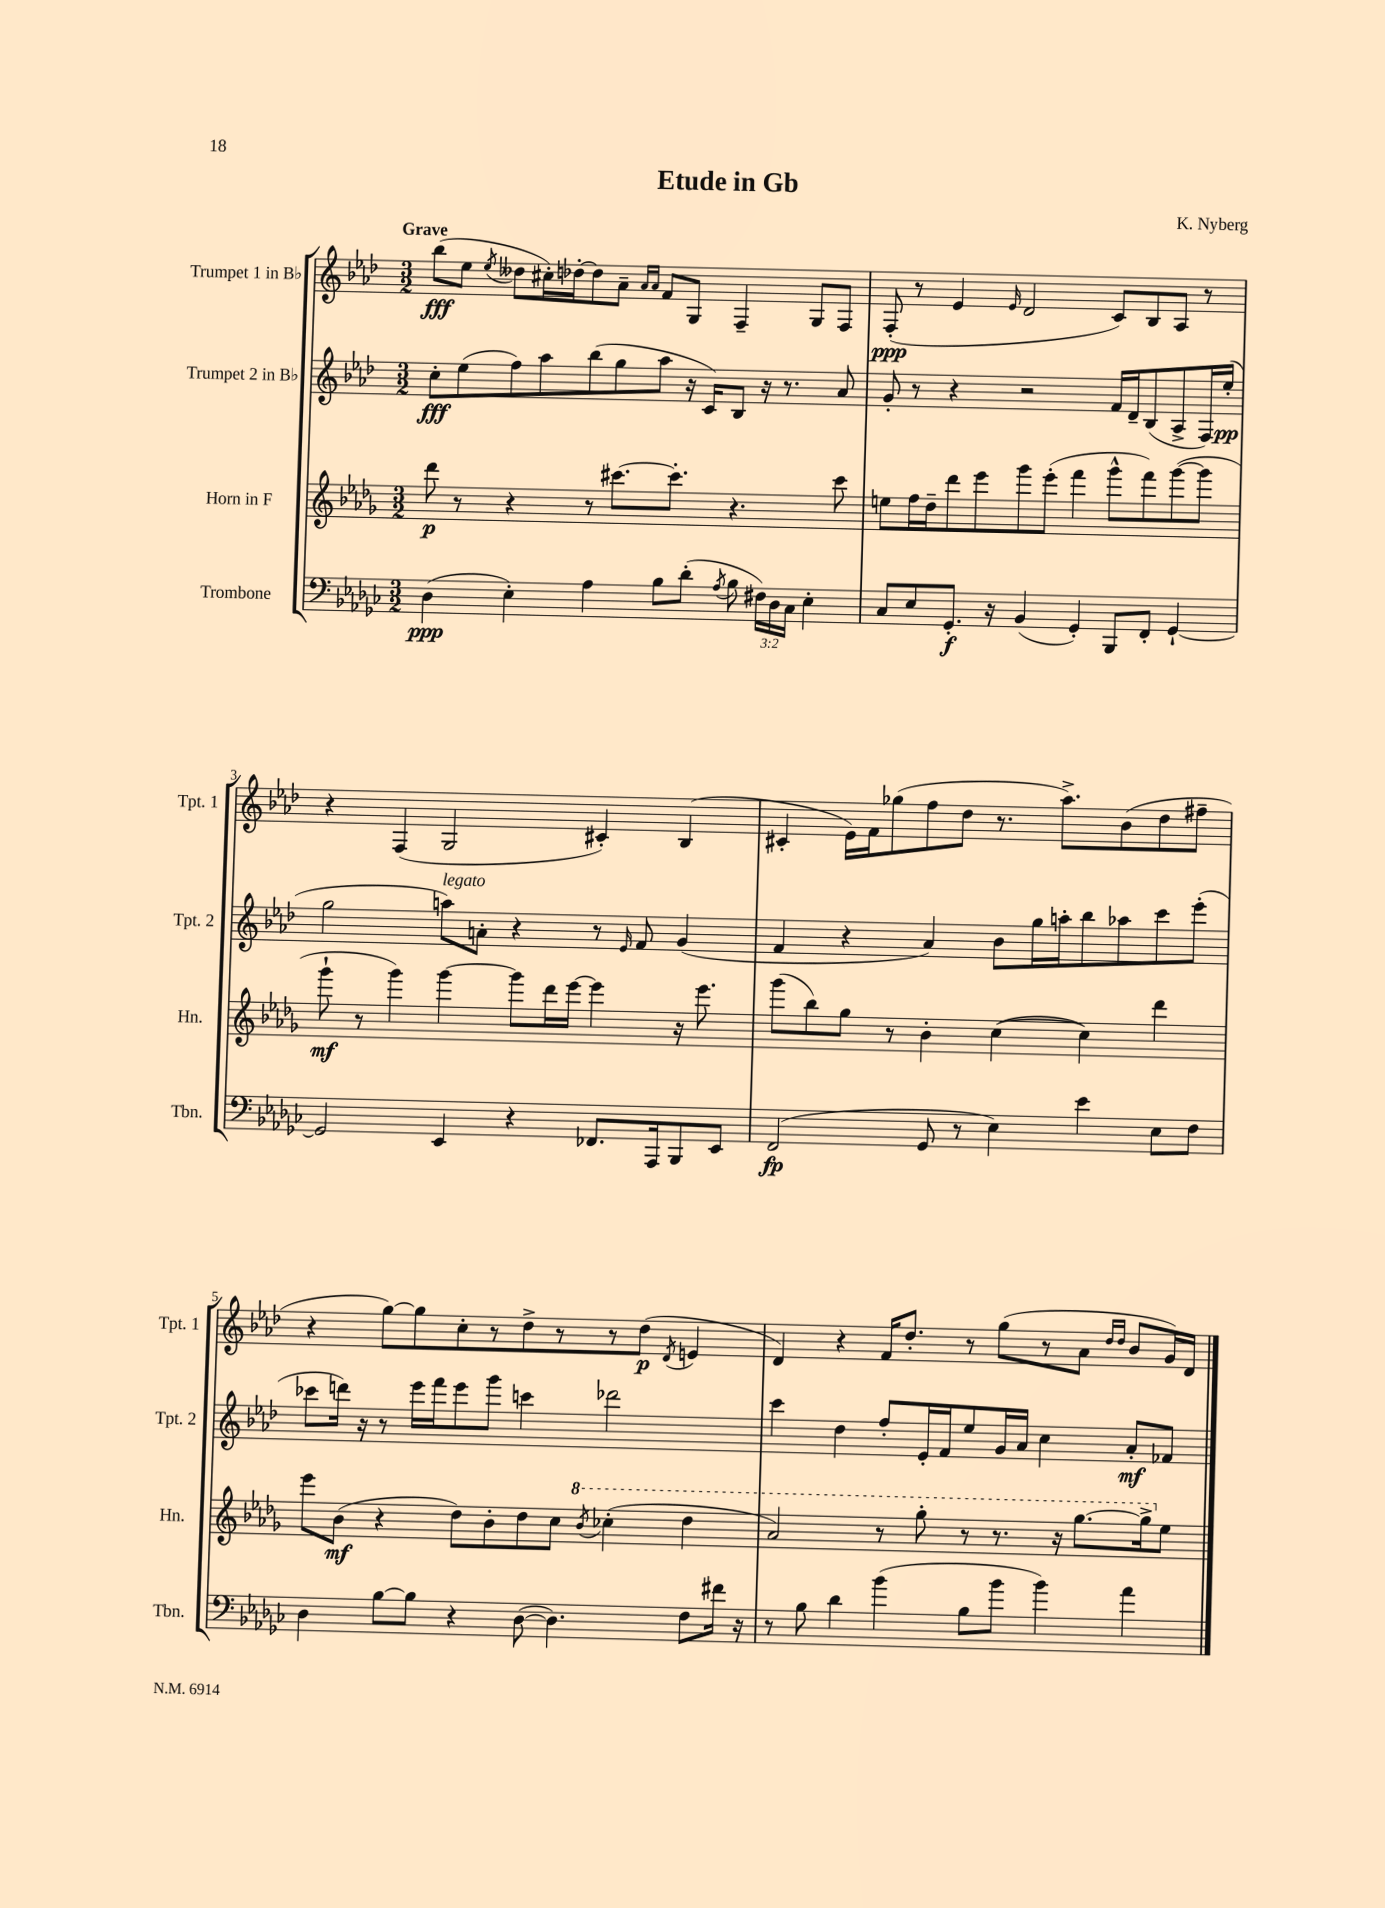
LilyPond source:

\header { title = "Etude in Gb" composer = "K. Nyberg" }
<<
\new StaffGroup <<
\new Staff = "s0" \with { instrumentName = "Trumpet 1 in Bb" shortInstrumentName = "Tpt. 1" } {
    \clef treble \key aes \major \numericTimeSignature \time 3/2 \tempo "Grave"
    \autoBeamOff bes''8[\fff( ees''8] \acciaccatura { ees''8 } deses''8[ cis''16-.) des''16~-. des''8 aes'8]-- \grace { aes'16[ aes'16] } f'8[ g8] f4-- g8[ f8] |
    f8-.\ppp( r8 ees'4 \grace { ees'16 } des'2 c'8[) bes8 aes8] r8 |
    r4 f4( g2 cis'4-.) bes4( |
    cis'4-. ees'16[) f'16 ges''8( f''8 des''8] r8. aes''8.[->) bes'8( des''8 fis''8]-- |
    r4 g''8[~) g''8 c''8-. r8 des''8-> r8 r8 des''8]\p( \acciaccatura { des'8 } e'4 |
    des'4) r4 f'16[ des''8.]-. r8 g''8[( r8 aes'8] \grace { des''16[ des''16] } bes'8[ g'16) des'16] \bar "|." |
}
\new Staff = "s1" \with { instrumentName = "Trumpet 2 in Bb" shortInstrumentName = "Tpt. 2" } {
    \clef treble \key aes \major \numericTimeSignature \time 3/2
    \autoBeamOff c''8[-.\fff ees''8( f''8) aes''8 bes''8( g''8 aes''8] r16 c'16[) bes8] r16 r8. aes'8 |
    g'8-. r8 r4 r2 f'16[ des'16-- bes8( aes8-> f16) ees''16]-.\pp( |
    g''2 a''8[^\markup { \italic "legato" }) a'8]-. r4 r8 \grace { ees'16 } f'8 g'4( |
    f'4 r4 aes'4) bes'8[ g''16 a''16-. bes''8 aes''8 c'''8 ees'''8]-.( |
    ces'''8[ d'''16]) r16 r8 ees'''16[ f'''16 ees'''8 g'''8] c'''4 des'''2 |
    c'''4 des''4 f''8[-. ees'16-. f'16 ees''8 g'16 aes'16] c''4 aes'8[-.\mf fes'8] \bar "|." |
}
\new Staff = "s2" \with { instrumentName = "Horn in F" shortInstrumentName = "Hn." } {
    \clef treble \key des \major \numericTimeSignature \time 3/2
    \autoBeamOff des'''8\p r8 r4 r8 cis'''8.[~ cis'''8.]-. r4. cis'''8 |
    e''8[ f''16 des''16-- des'''8 ees'''8 ges'''8 ees'''8]-.( f'''4 ges'''8[-^ f'''8) ges'''8~( ges'''8] |
    ges'''8-!\mf r8 ges'''4) ges'''4~ ges'''8[ des'''16 ees'''16]~ ees'''4 r16 ees'''8. |
    ges'''8[( bes''8) ges''8] r8 bes'4-. c''4~( c''4) des'''4 |
    ees'''8[ bes'8]\mf( r4 des''8[) bes'8-. des''8 c''8] \ottava #1 \acciaccatura { bes''8 } ces'''4-.( des'''4 |
    aes''2) r8 ges'''8-. r8 r8. r16 ges'''8.[~ ges'''16-> \ottava #0 ees''8] \bar "|." |
}
\new Staff = "s3" \with { instrumentName = "Trombone" shortInstrumentName = "Tbn." } {
    \clef bass \key ges \major \numericTimeSignature \time 3/2 \override Staff.TupletNumber.text = #tuplet-number::calc-fraction-text
    \autoBeamOff des4\ppp( ees4-.) aes4 bes8[ des'8]-.( \acciaccatura { aes8 } bes8 \tuplet 3/2 { fis16[) des16 ces16] } ees4-. |
    ces8[ ees8 ges,8.]-.\f r16 bes,4( ges,4-.) bes,,8[ f,8]-. ges,4~-! |
    ges,2 ees,4 r4 fes,8.[ aes,,16 bes,,8 ees,8] |
    f,2\fp( ges,8 r8 ees4) ees'4 ees8[ f8] |
    des4 bes8[~ bes8] r4 des8~( des4.) f8[ fis'16] r16 |
    r8 bes8 des'4 bes'4( bes8[ bes'8] bes'4) aes'4 \bar "|." |
}
>>
>>
